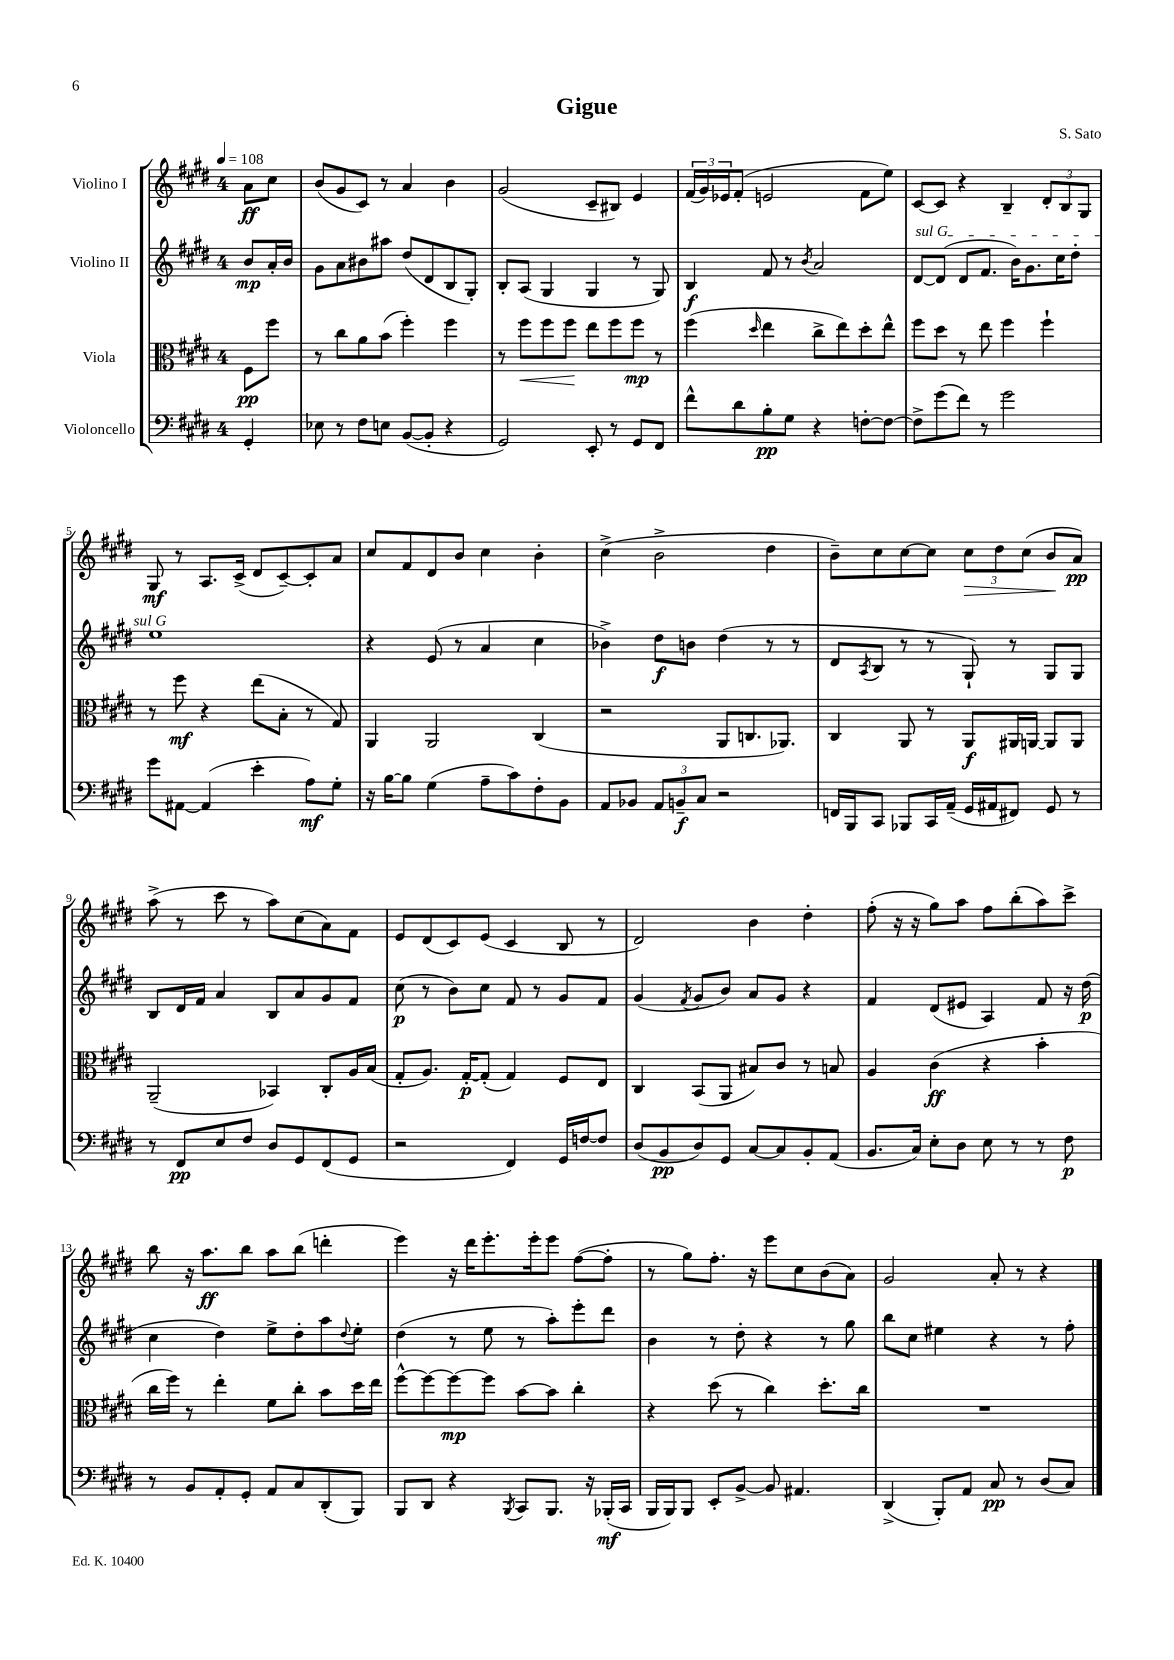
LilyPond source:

\header { title = "Gigue" composer = "S. Sato" }
<<
\new StaffGroup <<
\new Staff = "s0" \with { instrumentName = "Violino I" } {
    \clef treble \key e \major \once \override Staff.TimeSignature.style = #'single-digit \time 4/4 \partial 4 \tempo 4 = 108
    a'8\ff cis''8 |
    b'8( gis'8 cis'8) r8 a'4 b'4 |
    gis'2( cis'8-- bis8) e'4 |
    \tuplet 3/2 { fis'16( gis'16) ees'16 } fis'8-.( e'2 fis'8 e''8) |
    cis'8~ cis'8 r4 b4-- \tuplet 3/2 { dis'8-. b8 gis8 } |
    gis8\mf r8 a8. cis'16->( dis'8 cis'8~--) cis'8-. a'8 |
    cis''8 fis'8 dis'8 b'8 cis''4 b'4-. |
    cis''4->( b'2-> dis''4 |
    b'8--) cis''8 cis''8~ cis''8 \tuplet 3/2 { cis''8\> dis''8 cis''8( } b'8\! a'8\pp) |
    a''8->( r8 cis'''8 r8 a''8) cis''8( a'8) fis'8 |
    e'8 dis'8( cis'8) e'8( cis'4 b8 r8 |
    dis'2) b'4 dis''4-. |
    fis''8-.( r16 r16 gis''8) a''8 fis''8 b''8-.( a''8) cis'''8-> |
    b''8 r16 a''8.\ff b''8 a''8 b''8( d'''4-. |
    e'''4) r16 dis'''16 e'''8.-. e'''16-. e'''8 fis''8~( fis''8-. |
    r8 gis''8) fis''8.-. r16 e'''8 cis''8 b'8( a'8) |
    gis'2 a'8-. r8 r4 \bar "|." |
}
\new Staff = "s1" \with { instrumentName = "Violino II" } {
    \clef treble \key e \major \once \override Staff.TimeSignature.style = #'single-digit \time 4/4 \partial 4
    b'8\mp a'16-. b'16 |
    gis'8 a'8 bis'8 ais''8 dis''8( dis'8 b8 gis8-.) |
    b8-. a8( gis4 gis4 r8 gis8) |
    b4\f fis'8 r8 \acciaccatura { b'8 } a'2 |
    \once \override TextSpanner.bound-details.left.text = \markup { \italic "sul G" } dis'8~\startTextSpan dis'8( dis'8 fis'8. b'16) gis'8. cis''16 dis''8-. |
    e''1\stopTextSpan |
    r4 e'8( r8 a'4 cis''4 |
    bes'4->) dis''8\f b'8 dis''4( r8 r8 |
    dis'8 \acciaccatura { a8 } b8 r8 r8 gis8-!) r8 gis8 gis8 |
    b8 dis'16 fis'16 a'4 b8 a'8 gis'8 fis'8 |
    cis''8\p( r8 b'8) cis''8 fis'8 r8 gis'8 fis'8 |
    gis'4( \acciaccatura { fis'8 } gis'8 b'8) a'8 gis'8 r4 |
    fis'4 dis'8( eis'8 a4) fis'8 r16 dis''16\p( |
    cis''4 dis''4) e''8-> dis''8-. a''8 \appoggiatura { dis''8 } e''8-. |
    dis''4( r8 e''8 r8 a''8-.) e'''8-. dis'''8 |
    b'4 r8 dis''8-. r4 r8 gis''8 |
    b''8 cis''8 eis''4 r4 r8 fis''8-. \bar "|." |
}
\new Staff = "s2" \with { instrumentName = "Viola" } {
    \clef alto \key e \major \once \override Staff.TimeSignature.style = #'single-digit \time 4/4 \partial 4
    fis8\pp fis''8 |
    r8 cis''8 a'8 b'8( fis''4-.) fis''4 |
    r8 fis''8\< fis''8 fis''8\! e''8 fis''8 fis''8\mp r8 |
    fis''4( \grace { dis''16 } e''4 cis''8-> e''8) dis''8-. e''8-^ |
    fis''8 dis''8 r8 e''8 fis''4 fis''4-! |
    r8 fis''8\mf r4 e''8( b8-. r8 gis8) |
    a,4 a,2 cis4( |
    r2 a,8 c8. aes,8.) |
    cis4 a,8 r8 a,8\f ais,16 a,16~ a,8 a,8 |
    a,2--( bes,4) cis8-. a16 b16( |
    gis8-. a8.) gis16~-.\p gis8-.( gis4) fis8 e8 |
    cis4 b,8( a,8 bis8) cis'8 r8 b8 |
    a4 cis'4\ff( r4 b'4-. |
    cis''16 fis''16) r8 e''4-. fis'8 cis''8-. b'8 dis''16 e''16 |
    fis''8~-^ fis''8~ fis''8~\mp fis''8 b'8~ b'8 cis''4-. |
    r4 dis''8( r8 cis''4) dis''8.-. cis''16 |
    R1 \bar "|." |
}
\new Staff = "s3" \with { instrumentName = "Violoncello" } {
    \clef bass \key e \major \once \override Staff.TimeSignature.style = #'single-digit \time 4/4 \partial 4
    gis,4-. |
    ees8 r8 fis8 e8 b,8~( b,8-. r4 |
    gis,2) e,8-. r8 gis,8 fis,8 |
    fis'8-^ dis'8 b8-.\pp gis8 r4 f8~-. f8~ |
    f8-> gis'8( fis'8) r8 gis'2 |
    gis'8 ais,8~ ais,4( e'4-. a8\mf) gis8-. |
    r16 b16~ b8 gis4( a8-- cis'8) fis8-. b,8 |
    a,8 bes,8 \tuplet 3/2 { a,8 b,8--\f cis8 } r2 |
    f,16 b,,16 cis,8 bes,,8 cis,16 a,16--( gis,16 ais,16 fis,8) gis,8 r8 |
    r8 fis,8\pp e8 fis8 dis8 gis,8 fis,8( gis,8 |
    r2 fis,4) gis,16 f16~ f8 |
    dis8( b,8\pp dis8) gis,8 cis8~ cis8 b,8-. a,8( |
    b,8. cis16) e8-. dis8 e8 r8 r8 fis8\p |
    r8 b,8 a,8-. gis,8-. a,8 cis8 dis,8-.( b,,8) |
    b,,8 dis,8 r4 \acciaccatura { b,,8 } cis,8 b,,8. r16 bes,,16-.\mf( cis,16 |
    b,,16 b,,16) b,,8 e,8-. b,8~-> b,8 ais,4. |
    dis,4->( b,,8-.) a,8 cis8\pp r8 dis8( cis8) \bar "|." |
}
>>
>>
